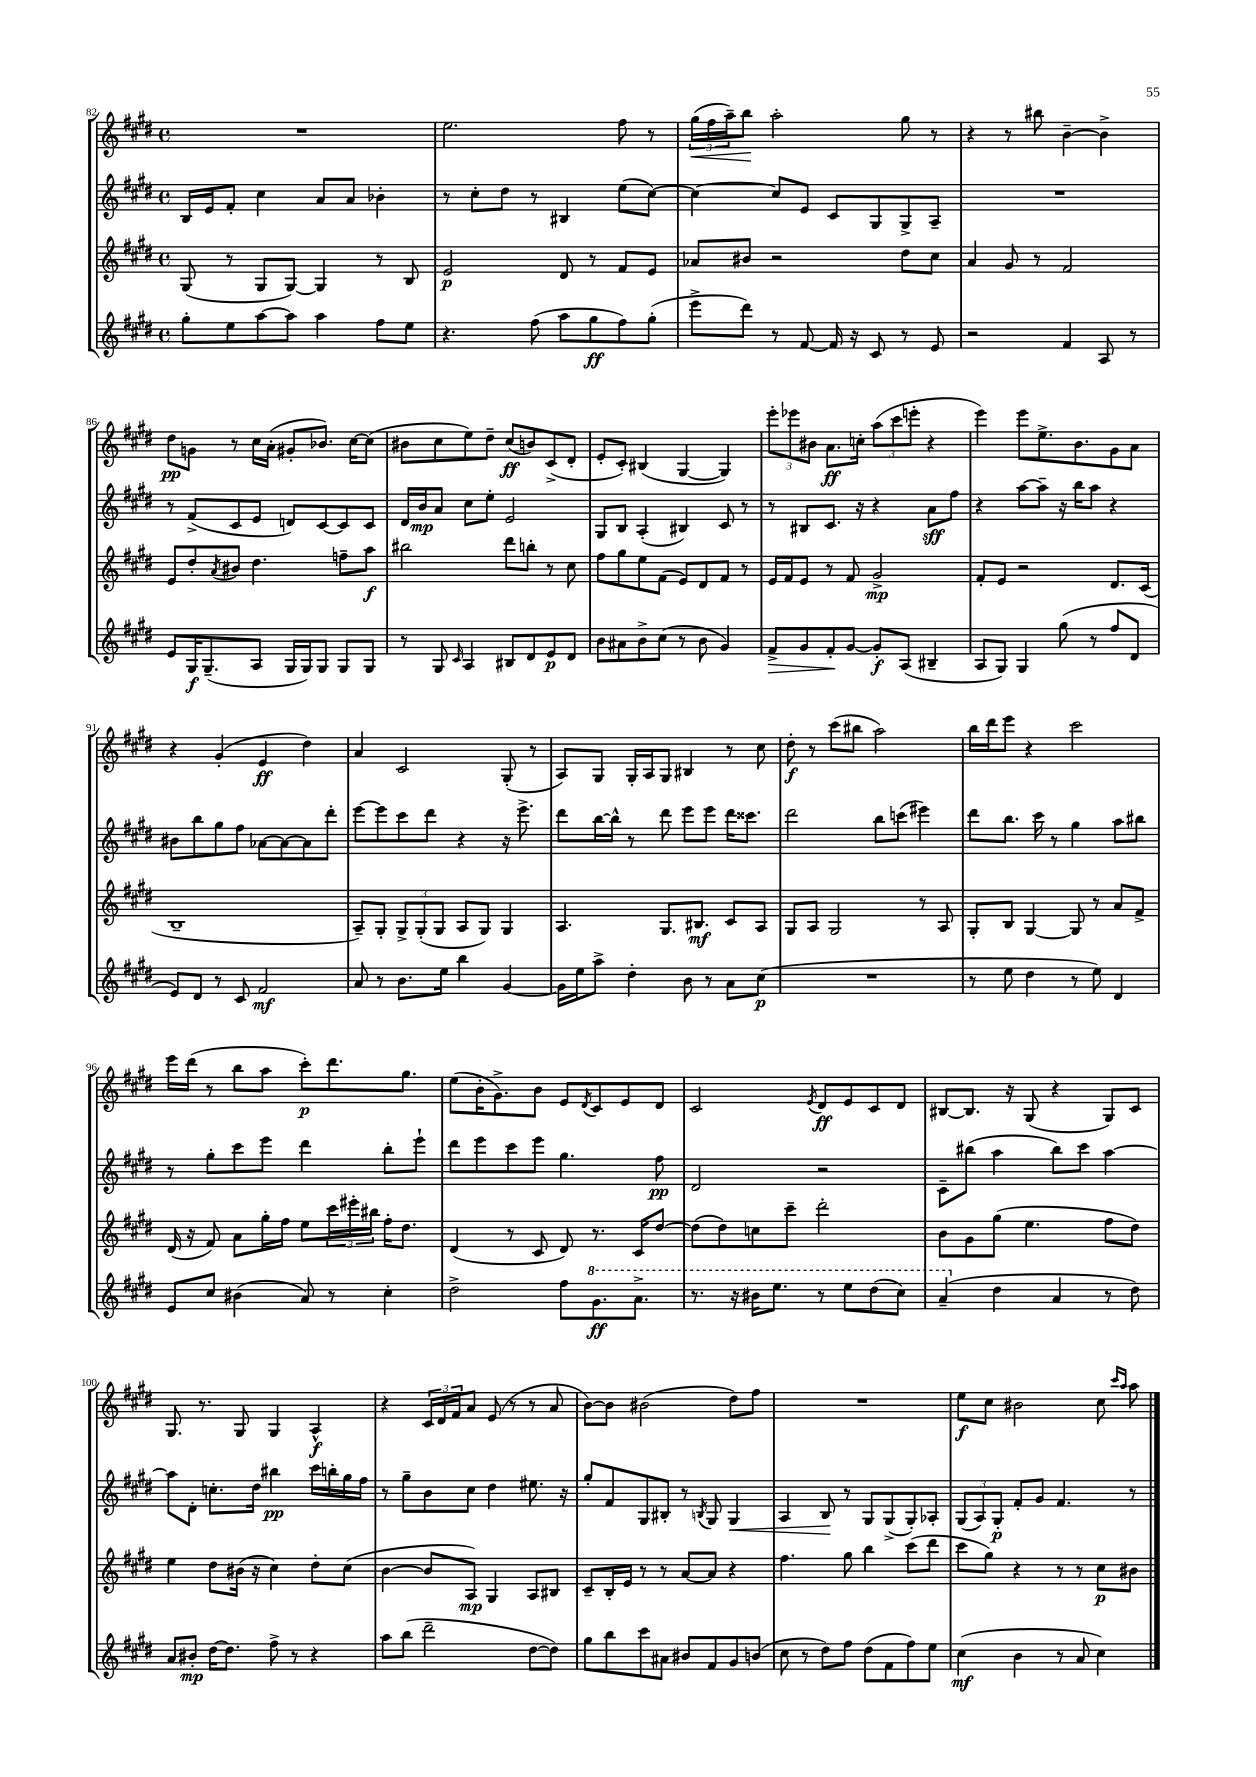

**kern	**kern	**kern	**kern
*staff4	*staff3	*staff2	*staff1
*clefG2	*clefG2	*clefG2	*clefG2
*k[f#c#g#d#]	*k[f#c#g#d#]	*k[f#c#g#d#]	*k[f#c#g#d#]
*M4/4	*M4/4	*M4/4	*M4/4
*met(c)	*met(c)	*met(c)	*met(c)
8gg#'	(8G#	16B	1r
.	.	16e	.
8ee	8r	8f#'	.
[8aa	8G#	4cc#	.
8aa]	[8G#)	.	.
4aa	4G#]	8a	.
.	.	8a	.
8ff#	8r	4b-'	.
8ee	8B	.	.
=	=	=	=
4.r	2e	8r	2.ee
.	.	8cc#'	.
.	.	8dd#	.
(8ff#	.	8r	.
8aa	8d#	4B#	.
8gg#	8r	.	.
8ff#)	8f#	(8ee	8ff#
(8gg#'	8e	[8cc#)	8r
=	=	=	=
8eee^	8a-	4cc#_	(24gg#
.	.	.	24ff#
.	.	.	24aa~)
8ddd#)	8b#	.	8bb
8r	2r	8cc#]	2aa'
[8f#	.	8e	.
16f#]	.	8c#	.
16r	.	.	.
8c#	.	8G#	.
8r	8dd#	8G#^	8gg#
8e	8cc#	8A~	8r
=	=	=	=
2r	4a	1r	4r
.	8g#	.	8r
.	8r	.	8bb#
4f#	2f#	.	[4b~
8A	.	.	4b^]
8r	.	.	.
=	=	=	=
8e	8e	8r	8dd#
16G#	8dd#'	(8f#^	8g
(8.G#~	.	.	.
.	8qa	.	.
.	8b#	8c#	8r
8A	4.dd#	8e	16cc#
.	.	.	(16a'
16G#	.	8d)	8g#'
16G#)	.	.	.
8G#	.	[8c#	8.b-)
8G#	8ff~	8c#]	.
.	.	.	[16cc#
8G#	8aa	8c#	(8cc#]
=	=	=	=
8r	2bb#	16d#	8b#
.	.	16b	.
8G#	.	8a	8cc#
16qqc#	.	.	.
4A	.	8cc#	8ee)
.	.	8ee'	8dd#~
8B#	8ddd#	2e	(8cc#
8d#	8bb'	.	8b)
8e	8r	.	(8c#^
8d#	8cc#	.	8d#'
=	=	=	=
8b	8ff#	8G#	8e'
8a#	8gg#	8B	8c#')
8b^	8ee	(4A'	(4B#
(8cc#	(8f#	.	.
8r	8e)	4B#)	[4G#
8b	8d#	.	.
4g#)	8f#	8c#	4G#])
.	8r	8r	.
=	=	=	=
8f#^	16e	8r	12eee'
.	16f#	.	.
.	.	.	12eee-
8g#	8e	8B#	.
.	.	.	12b#
8f#'	8r	8.c#	8.a
[8g#	8f#	.	.
.	.	16r	16cc'
8g#']	2g#^	4r	(12aa
.	.	.	12ccc#
(8A	.	.	.
.	.	.	12eee'
4B#~	.	8a	4r
.	.	8ff#	.
=	=	=	=
8A	8f#'	4r	4eee)
8G#)	8e	.	.
4G#	2r	[8aa	8eee
.	.	8aa~]	8.ee^
(8gg#	.	16r	.
.	.	16bb	8.b
8r	.	8aa	.
8ff#	8.d#	4r	8g#
8d#	.	.	8a
.	(16c#	.	.
=	=	=	=
8e)	1B~	8b#	4r
8d#	.	8bb	.
8r	.	8gg#	(4g#'
8c#	.	8ff#	.
2f#	.	[8a-	4e
.	.	8a-_	.
.	.	8a-]	4dd#)
.	.	8ddd#'	.
=	=	=	=
8a	8A~)	[8eee	4a
8r	8G#'	8eee]	.
8.b	12G#^	8ccc#	2c#
.	(12G#'	.	.
.	.	8ddd#	.
.	12G#	.	.
16ee	.	.	.
4bb	8A	4r	.
.	8G#)	.	.
[4g#	4G#	16r	(8G#'
.	.	8.eee^	.
.	.	.	8r
=	=	=	=
16g#]	4.A	8ddd#	8A)
16ee	.	.	.
8aa^	.	[16bb	8G#
.	.	16bb^^]	.
4dd#'	.	8r	16G#'
.	.	.	16A
.	8.G#	8ddd#	8G#
8b	.	8eee	4B#
.	8.B#	.	.
8r	.	8eee	.
8a	8c#	16ddd#	8r
.	.	8.ccc##	.
(8cc#	8A	.	8cc#
=	=	=	=
1r	8G#	2ddd#	8dd#'
.	8A	.	8r
.	2G#	.	(8ccc#
.	.	.	8bb#
.	.	8bb	2aa)
.	.	(8ccc	.
.	8r	4eee#)	.
.	8A	.	.
=	=	=	=
8r	8G#'	8ddd#	16bb
.	.	.	16ddd#
8ee	8B	8.bb	8eee
4dd#	[4G#	.	4r
.	.	16ccc#	.
.	.	8r	.
8r	8G#]	4gg#	2ccc#
8ee)	8r	.	.
4d#	8a	8aa	.
.	8f#^	8bb#	.
=	=	=	=
8e	(16d#	8r	16eee
.	16r	.	(16ddd#
8cc#	8f#)	8gg#'	8r
(4b#	8a	8ccc#	8bb
.	16gg#'	8eee	8aa
.	16ff#	.	.
8a)	8ee	4ddd#	8ccc#')
8r	24ccc#	.	8.ddd#
.	24eee#'	.	.
.	24bb#	.	.
4cc#'	16ff#'	8bb'	.
.	8.dd#	.	8.gg#
.	.	8eee`	.
=	=	=	=
2dd#^	(4d#	8ddd#	(8ee
.	.	8eee	16b'
.	.	.	8.g#^)
.	8r	8ccc#	.
.	8c#	8eee	8b
8ff#	8d#)	4.gg#	8e
.	.	.	8qd#
8.gg#	8.r	.	8c#
.	.	.	8e
8.aa^	16c#	.	.
.	[8dd#	8ff#	8d#
=	=	=	=
8.r	(8dd#]	2d#	2c#
.	8dd#)	.	.
16r	.	.	.
16bb#	8cc	.	.
8.eee	.	.	.
.	8ccc#~	.	.
.	.	.	8qe
8r	2ddd#'	2r	8d#
8eee	.	.	8e
(8ddd#	.	.	8c#
8ccc#)	.	.	8d#
=	=	=	=
(4aa~	8b	8c#~	[8B#
.	8g#	(8bb#	8.B#]
4dd#	(8gg#	4aa	.
.	.	.	16r
.	4.ee	.	(8G#
4a	.	8bb#)	4r
.	.	8ccc#	.
8r	8ff#	[4aa	8G#)
8dd#)	8dd#)	.	8c#
=	=	=	=
8a	4ee	8aa]	8.G#
8b#'	.	8d#'	.
.	.	.	8.r
[16dd#	8dd#	8.cc'	.
8.dd#]	.	.	.
.	(16b#	.	8G#
.	16r	16dd#	.
8ff#^	4cc#)	4bb#	4G#
8r	.	.	.
4r	8dd#'	16ccc#	4A^^
.	.	16bb'	.
.	(8cc#	16gg#	.
.	.	16ff#	.
=	=	=	=
8aa	[4b	8r	4r
(8bb	.	8gg#~	.
2ddd#~	8b]	8b	24c#
.	.	.	24d#
.	.	.	24f#
.	8A)	8cc#	8a
.	4G#	4dd#	(8e
.	.	.	8r
[8dd#	8A	8.ee#	8r
8dd#])	8B#	.	8a
.	.	16r	.
=	=	=	=
8gg#	8c#~	8gg#'	[8b)
8bb	16B'	8f#	8b]
.	16e	.	.
8ccc#	8r	8G#	(2b#
8a#	8r	8B#'	.
8b#	[8a	8r	.
.	.	8qB	.
8f#	8a]	8G#	.
8g#	4r	4G#	8dd#)
(8b	.	.	8ff#
=	=	=	=
8cc#	4.ff#	4A	1r
8r	.	.	.
8dd#)	.	8B	.
8ff#	8gg#	8r	.
(8dd#	4bb	8G#	.
8f#	.	(8G#^	.
8ff#)	(8ccc#	8G#')	.
8ee	8ddd#	8A-'	.
=	=	=	=
(4cc#	8ccc#	(12G#	8ee
.	.	12A)	.
.	8gg#)	.	8cc#
.	.	12G#'	.
4b	4r	8f#'	2b#
.	.	8g#	.
8r	8r	4.f#	.
8a	8r	.	.
4cc#)	8cc#	.	8cc#
.	.	.	16qqccc#
.	.	.	16qqaa
.	8b#	8r	8aa
==	==	==	==
*-	*-	*-	*-
